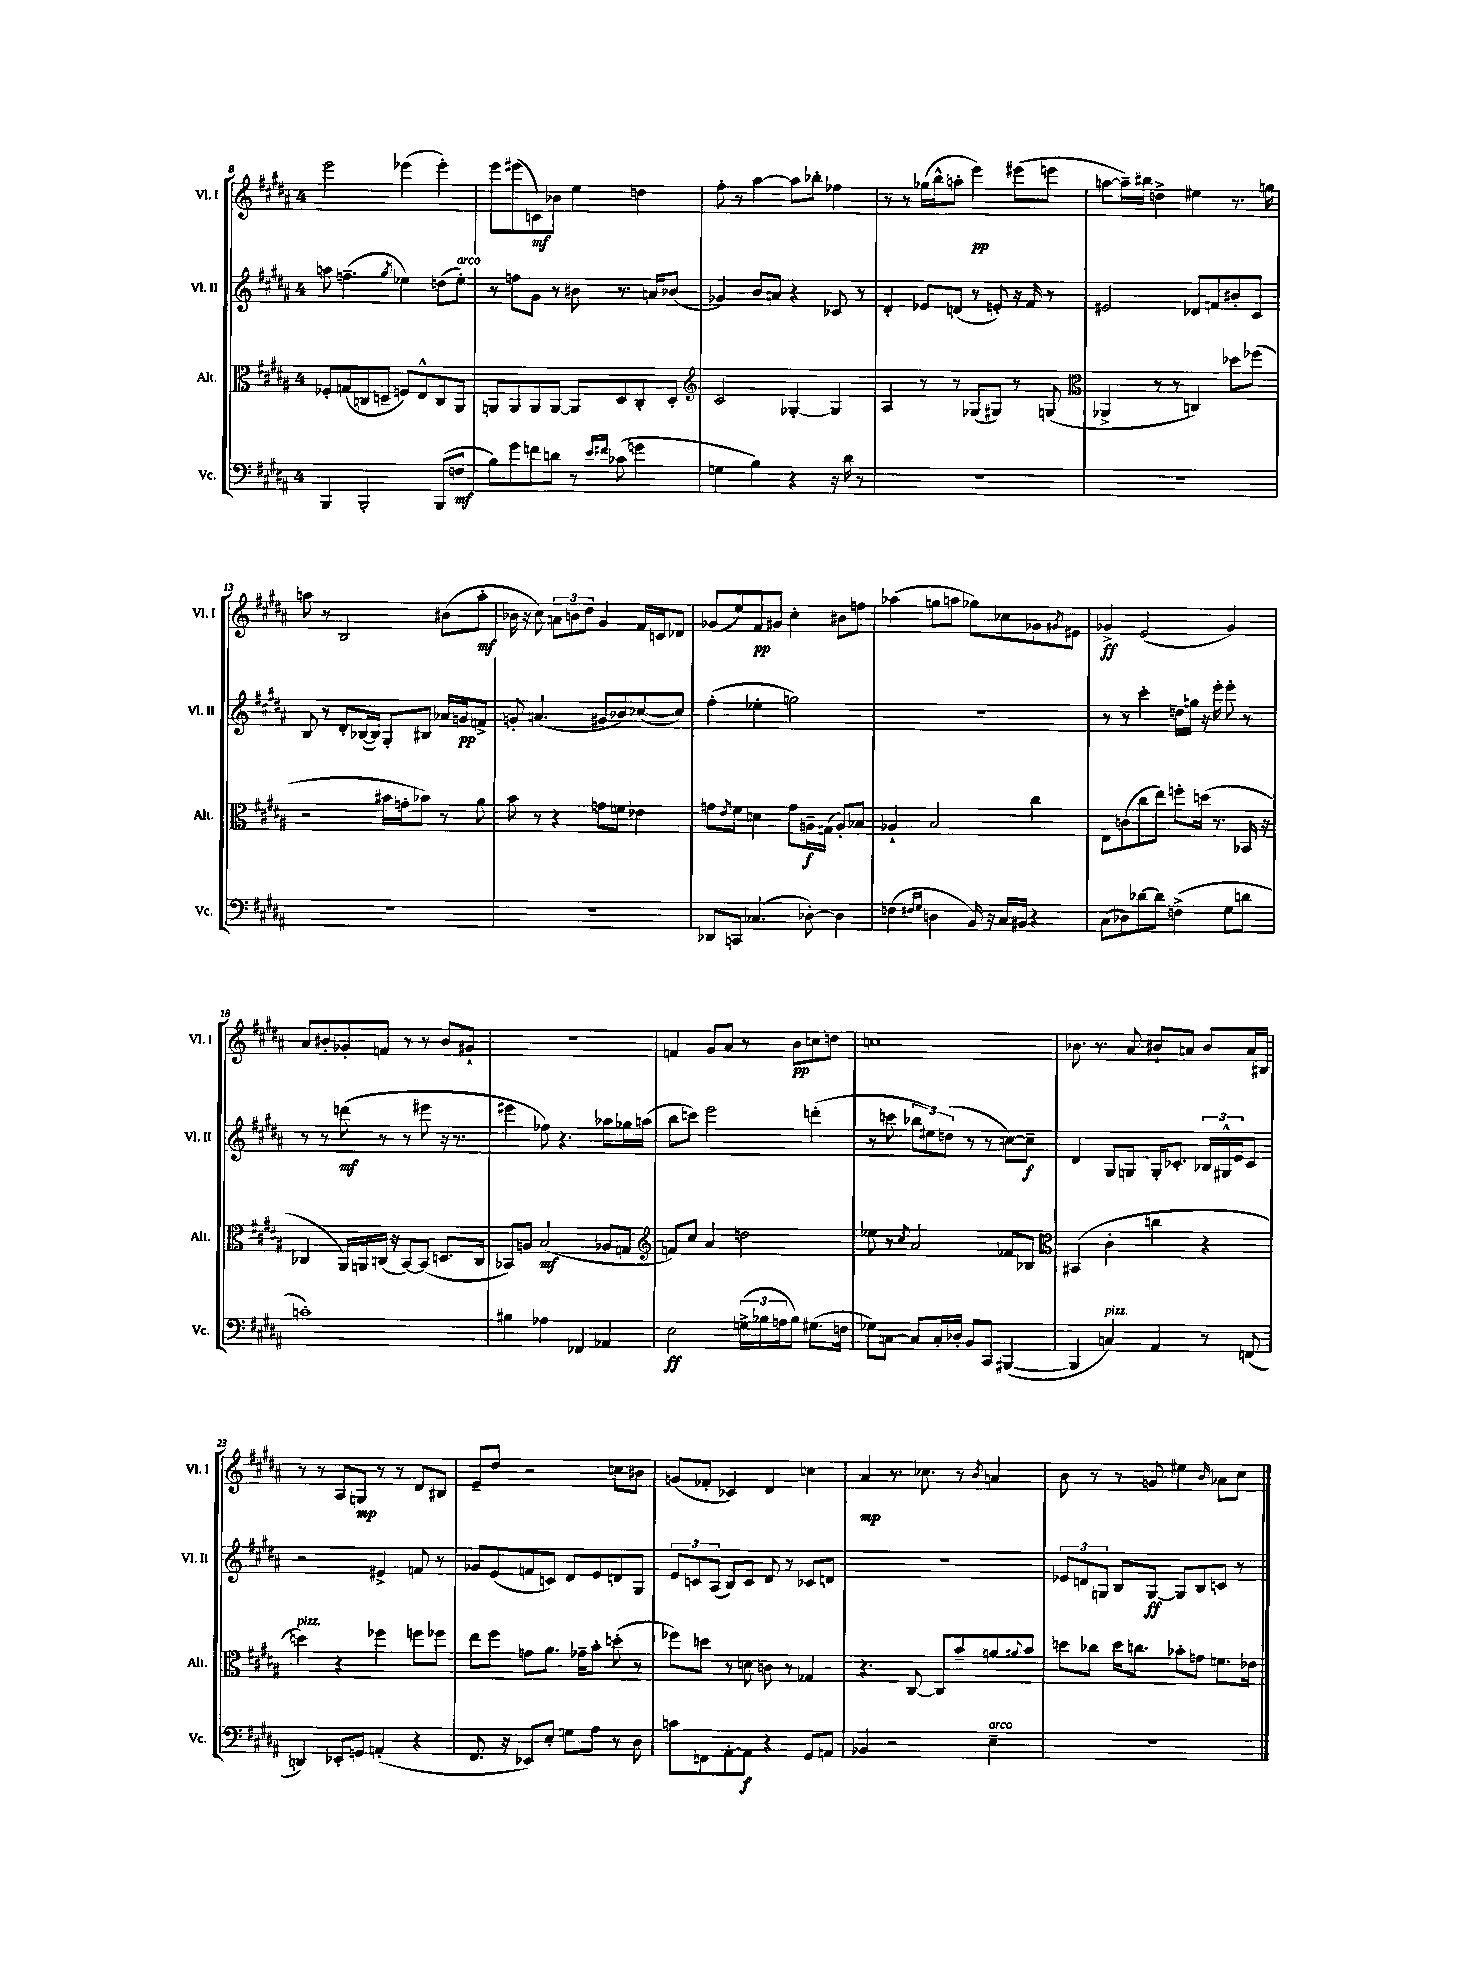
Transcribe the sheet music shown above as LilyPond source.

<<
\new StaffGroup <<
\new Staff = "s0" \with { instrumentName = "Vl. I" shortInstrumentName = "Vl. I" } {
    \clef treble \key b \major \once \override Staff.TimeSignature.style = #'single-digit \time 4/4
    e'''2 ees'''4( ees'''4-.) |
    e'''8 eis'''8( c'8\mf) bes'8 e''4 d''4 |
    fis''8-. r8 ais''4~ ais''8 bes''8-. fes''4 |
    r8 r8 ges''16( b''16-^ a''8-. e'''4\pp) eis'''8( e'''8 |
    a''8~ a''16--) bis''16 d''4-> eis''4 r8. g''16 |
    a''8 r8 b2 bis'8( a''8-.\mf |
    bes'16 r16 cis''8) \tuplet 3/2 { a'8 b'8 dis''8 } gis'4 fis'16 c'16 des'8 |
    ges'8( e''8) fis'8\pp gis'8 cis''4-. bis'8 f''8 |
    aes''4( g''8 a''8 ges''8) ces''8 ges'8 \acciaccatura { gis'8 } eis'8 |
    ges'4->\ff e'2( ges'4) |
    ais'8 bis'8-. ges'8-. f'8 r8 r8 bis'8 gis'8-! |
    R1 |
    f'4 gis'8 ais'8 r8 b'8\pp c''8 d''8 |
    c''1 |
    bes'8. r8. ais'8 bis'8-! a'8 bis'8 a'16 bis16 |
    r8 r8 ais8 g8\mp r8 r8 dis'8 bis8 |
    e'8-- dis''8 r2 c''8 bis'8 |
    g'8( fes'8-. ces'4) dis'4 c''4 |
    ais'4\mp r8. ces''8. r8 \acciaccatura { b'8 } a'4 |
    b'8 r8 r8 g'8 eis''4 \grace { b'16 } aes'8 cis''8 \bar "|." |
}
\new Staff = "s1" \with { instrumentName = "Vl. II" shortInstrumentName = "Vl. II" } {
    \clef treble \key b \major \once \override Staff.TimeSignature.style = #'single-digit \time 4/4
    a''8 f''4.--( \acciaccatura { gis''8 } ees''4) d''8( ees''8-.^\markup { \italic "arco" }) |
    r8 f''8 gis'8 r8 bis'8 r8. a'16 bes'8( |
    ges'4) b'8 a'8 r4 ces'8 r8 |
    dis'4-. ees'8 d'8( r8 e'8-.) r16 fis'16 r8 |
    eis'2 des'8 f'8 bis'8-. cis'8 |
    b8 r8 dis'8-. bes16~( bes16) gis8-. bis8 aes'16 g'16\pp f'8-> |
    g'8-. a'4.( gis'8 bes'8) ces''8~( ces''8) |
    fis''4-.( ees''4-. g''2) |
    R1 |
    r8 r8 cis'''4-. d''16 g''16 r16 e'''16-. e'''8-. r8 |
    r8 r8 d'''8\mf( r8 r8 eis'''8 r16 r8. |
    eis'''4 fes''8) r4. aes''8 ges''16 a''16( |
    b''8 c'''8) e'''2 d'''4-.( |
    r8 c'''8 \tuplet 3/2 { bes''8 eis''8) d''8( } r8 r8 c''8~) c''8--\f |
    dis'4 gis8 g8 g16-. ces'8.-. \tuplet 3/2 { bes16 gis16-^ e'16 } ces'8 |
    r2 eis'4-> f'8 r8 |
    ges'8 e'8( f'8 c'8) dis'8 e'8 d'8 gis8 |
    \tuplet 3/2 { e'8 c'8 ais8( } b8) c'8 dis'8 r8 ces'8 d'8 |
    R1 |
    \tuplet 3/2 { ees'8 d'8 g8 } b8 g8~\ff g8 b8 c'8 r8 \bar "|." |
}
\new Staff = "s2" \with { instrumentName = "Alt." shortInstrumentName = "Alt." } {
    \clef alto \key b \major \once \override Staff.TimeSignature.style = #'single-digit \time 4/4
    fes8-. g8( c8 d8-- f8) e8-^ c8 ais,8 |
    a,8 a,8 a,8 a,8~ a,8 dis8 cis8-. dis8-. |
    \clef treble cis'2 ges4~-. ges4 |
    ais4 r8 r8 ges8( gis8) r8 g8( |
    \clef alto aes,4-> r8 r8 c4) des''8 fes''8( |
    r2 bis'16 g'16-. bes'8) r8 ais'8 |
    b'8 r8 r4 g'8 f'8 ees'4 |
    g'8 \acciaccatura { e'8 } fis'8 d'4 g'8 a16--\f g16( a8-.) bes8 |
    aes4-! b2 cis''4 |
    e8 c'8( cis''8 e''8) f''8-. d''16( r8. bes,16 r16 |
    ces4 ais,16) a,16 c16( r16 b,8~) b,8( d8. c16 |
    bes,8) a8 b2\mf( aes8 g8 |
    \clef treble f'8) cis''8 ais'4 d''2 |
    ees''8 r8 \acciaccatura { cis''8 } ais'2 fes'8 bes8 |
    \clef alto bis,4( cis'4-. c''4 r4 |
    d''4^\markup { \italic "pizz." }) r4 fes''4 f''8 fes''8 |
    e''8 fis''8 g'8 ais'8. ges'16-- b'8-. d''8-.( r8 |
    fes''8) d''8 r8 d'8 c'8 r8 ges4 |
    r4. cis8~ cis8 b'8-- a'8 \appoggiatura { ais'8 } b'8 |
    d''8 ces''8 d''16 c''8. bes'8-. g'8 f'8. ees'16 \bar "|." |
}
\new Staff = "s3" \with { instrumentName = "Vc." shortInstrumentName = "Vc." } {
    \clef bass \key b \major \once \override Staff.TimeSignature.style = #'single-digit \time 4/4
    b,,4 b,,2-. b,,8( f8\mf |
    b8) gis'8 f'8 d'8 r8 \grace { e'16 fis'16 } ces'8( g'4 |
    g4 b4) r4 r16 dis'16 r8 |
    R1 |
    R1 |
    R1 |
    R1 |
    des,8 c,8 ces4.( des8~-.) des4 |
    f4( \grace { fis16 gis16 } d4 b,16) r16 cis16 bis,16 r4 |
    cis8( des8) des'8~ des'8 f4->( gis8 d'8 |
    c'1-.) |
    bis4 aes4 fes,4 aes,4 |
    e2\ff \tuplet 3/2 { g16->( bes16 a16 } bes8) gis8.( f16 |
    ges8) c8~ c8 c16-. des16-. b,8 cis,8 bis,,4~( |
    bis,,4 c4^\markup { \italic "pizz." }) ais,4 r8 f,8( |
    d,4) ees,8-. g,8 a,4-.( r4 |
    fis,8. r16 ees,8) e8-. g8 ais8 r8 dis8 |
    c'8 f,8 ais,8~-. ais,8\f r4 gis,8 a,8 |
    bes,4 r2 e4--^\markup { \italic "arco" } |
    R1 \bar "|." |
}
>>
>>
\layout { \context { \Score currentBarNumber = #8 } }
